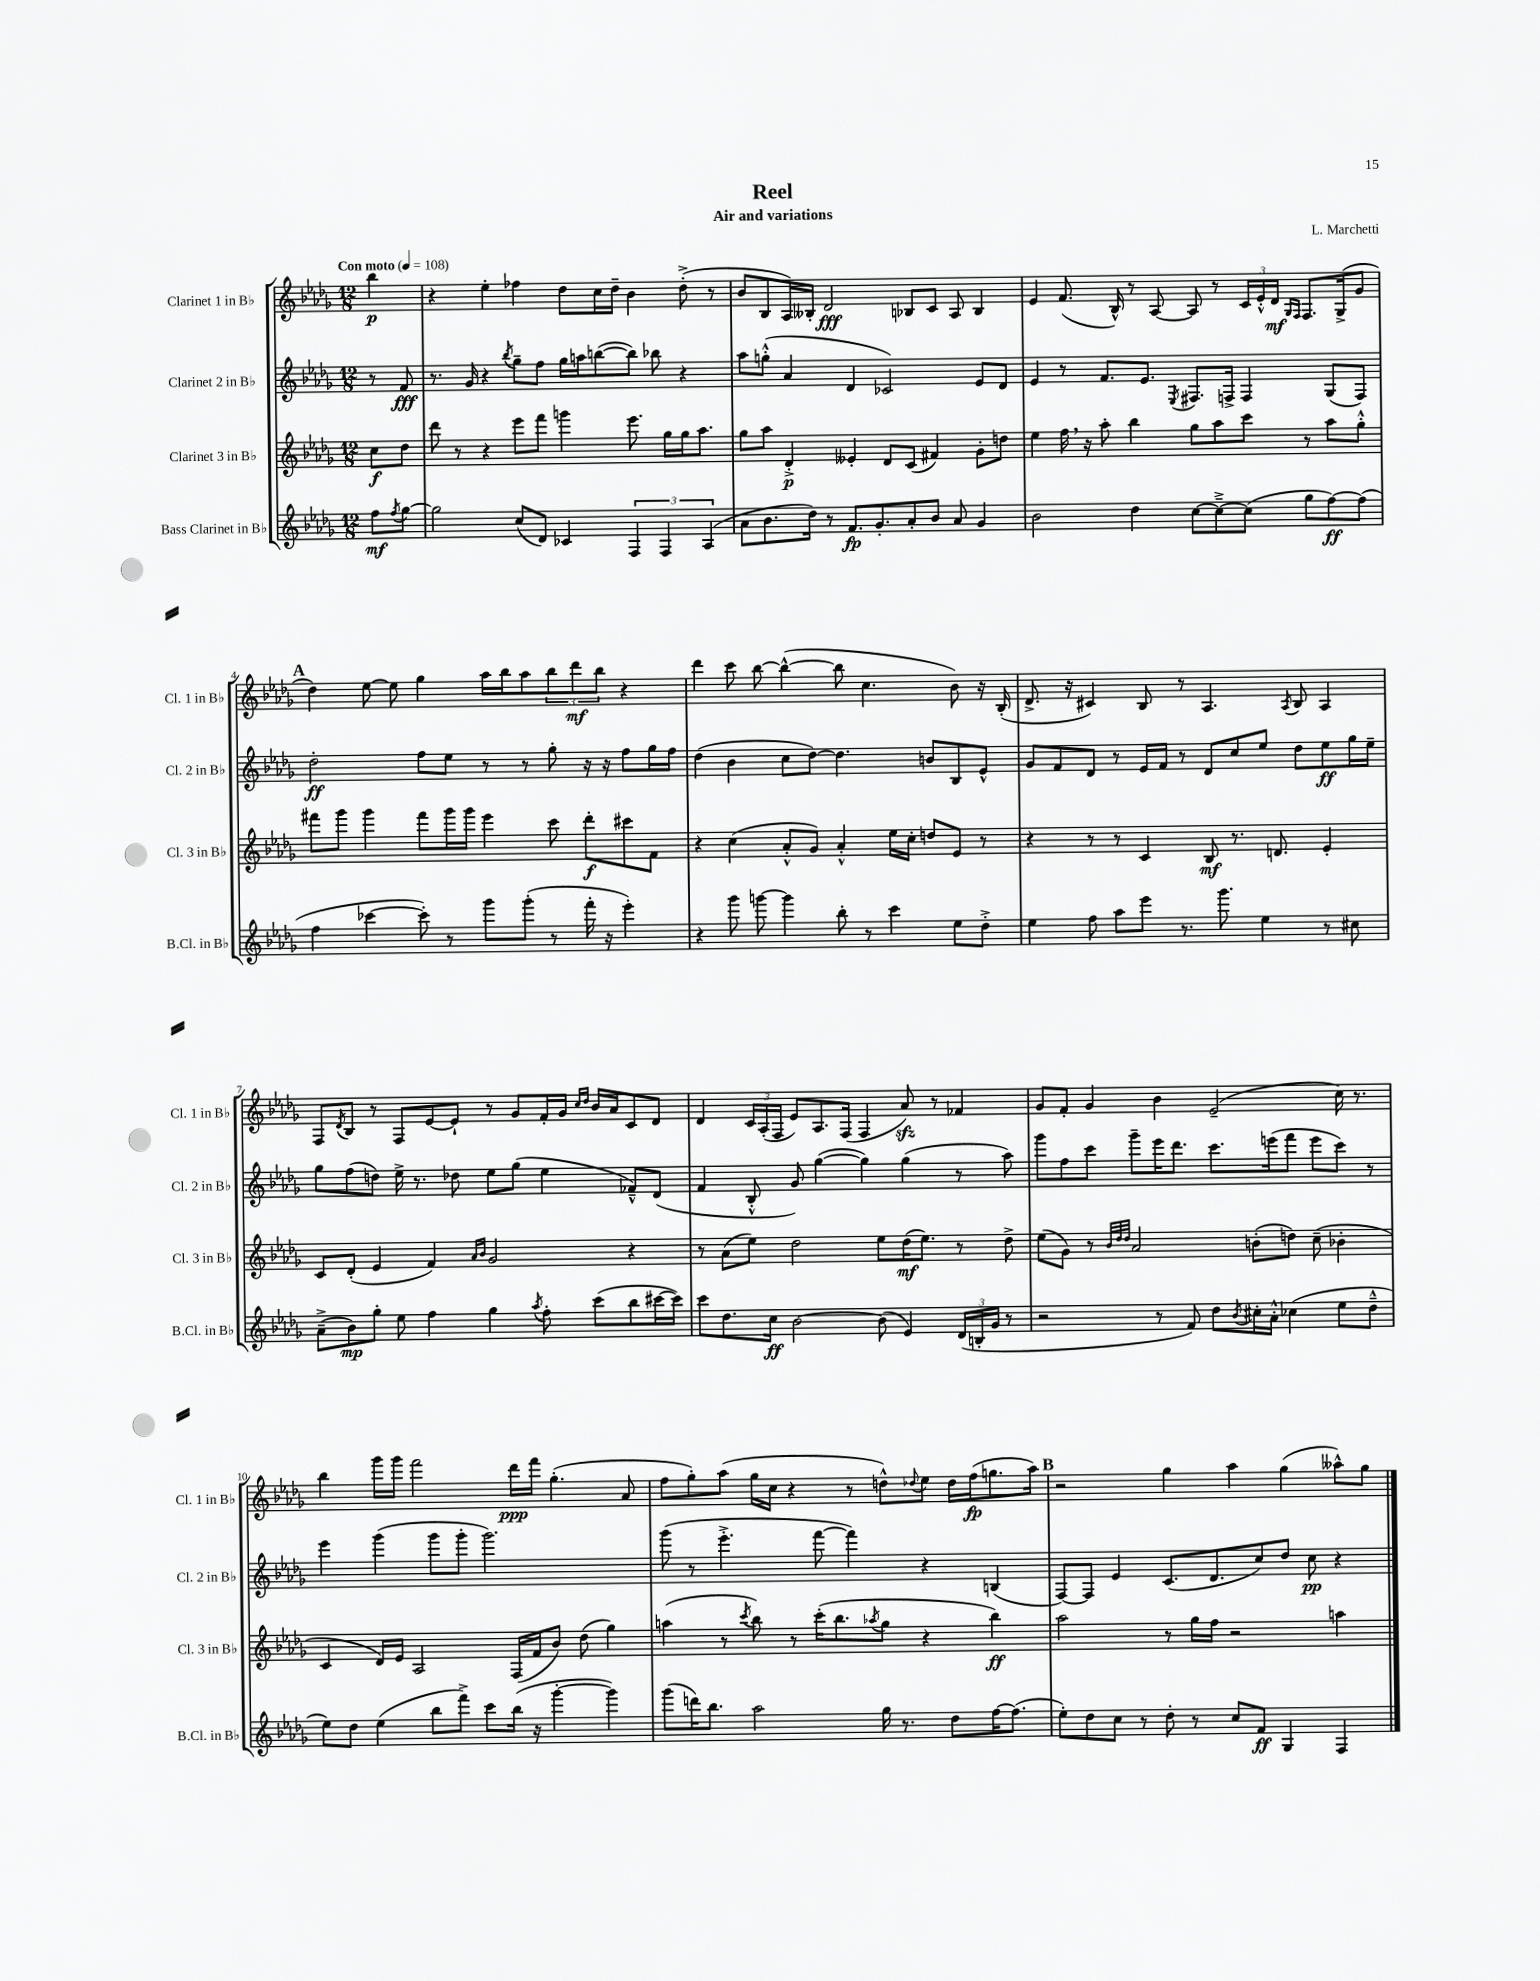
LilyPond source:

\header { title = "Reel" composer = "L. Marchetti" subtitle = "Air and variations" }
<<
\new StaffGroup <<
\new Staff = "s0" \with { instrumentName = "Clarinet 1 in Bb" shortInstrumentName = "Cl. 1 in Bb" } {
    \clef treble \key des \major \numericTimeSignature \time 12/8 \partial 4 \tempo "Con moto" 4 = 108
    bes''4\p |
    r4 ees''4-. fes''4 des''8 c''16 des''16-- bes'4 des''8-.->( r8 |
    bes'8 bes8 aes16) beses16-. des'2\fff bes8 c'8 aes8 bes4 |
    ees'4 f'8.( bes16-^) r8 aes8~ aes8 r8 \tuplet 3/2 { c'16 ees'16-.-^ des'16\mf } \grace { ges16 f16 } f8. ges16->( ges'8 |
    \mark \markup { \bold "A" } des''4) ees''8~ ees''8 ges''4 aes''16 bes''16 aes''8 \tuplet 3/2 { bes''8 des'''8\mf bes''8 } r4 |
    des'''4 c'''8 bes''8~ bes''4~-^( bes''8 c''4. bes'8) r16 bes16-.( |
    des'8.-> r16 cis'4) bes8 r8 aes4. \acciaccatura { aes8 } bes8 aes4 |
    f8 \acciaccatura { des'8 } bes8 r8 f8 ees'8~ ees'8-! r8 ges'8 f'16-. ges'16 \grace { c''16 des''16 } bes'16 aes'16 c'8 des'8 |
    des'4 \tuplet 3/2 { c'16 aes16-.( f16 } ees'8) aes8. f16( f4 aes'8\sfz) r8 fes'4 |
    ges'8 f'8-. ges'4 bes'4 ees'2--( c''16) r8. |
    bes''4 ges'''16 ges'''16 f'''2 des'''16\ppp f'''16 ges''4.-.( aes'8 |
    f''8 ges''8-.) aes''8( ges''16 c''16 r4 r8 d''8-^) \appoggiatura { des''8 } ees''8 des''16 f''16\fp( g''8. aes''16) |
    \mark \markup { \bold "B" } r2 ges''4 aes''4 ges''4( aeses''8-^) ges''8 \bar "|." |
}
\new Staff = "s1" \with { instrumentName = "Clarinet 2 in Bb" shortInstrumentName = "Cl. 2 in Bb" } {
    \clef treble \key des \major \numericTimeSignature \time 12/8 \partial 4
    r8 f'8\fff |
    r8. ges'16 r4 \acciaccatura { bes''8 } ges''8-- f''8 ges''16 a''16 b''8~( b''8) bes''8 r4 |
    aes''8 g''8-.-^( aes'4 des'4 ces'2) ees'8 des'8 |
    ees'4 r8 f'8. ees'8. \acciaccatura { ees8 } fis8. f16-> f4 ges8( f8) |
    \mark \markup { \bold "A" } des''2-.\ff f''8 ees''8 r8 r8 ges''8-. r16 r16 f''8 ges''16 f''16 |
    des''4( bes'4 c''8 des''8~) des''4. b'8 bes8 ees'8-^ |
    ges'8 f'8 des'8 r8 ees'16 f'16 r8 des'8 c''8 ees''8 des''8 ees''8\ff ges''16 ees''16-- |
    ges''8 f''8( d''8) ees''16-> r8. des''8 ees''8 ges''8( ees''4 fes'8---^) des'8( |
    f'4 bes8-.-^ ges'8) ges''4~( ges''4) ges''4( r8 aes''8) |
    ges'''8 f''8 c'''8 ges'''8-- ees'''16 des'''8. c'''8. e'''16( f'''8 e'''8 c'''8) r8 |
    ees'''4 ges'''4( ges'''8 ges'''8-. ges'''2.) |
    ges'''8( r8 ees'''4.-.-> f'''8~ f'''4) r4 b4( |
    \mark \markup { \bold "B" } f8~) f8 ees'4 c'8.( des'8. c''8) des''8 c''8\pp r4 \bar "|." |
}
\new Staff = "s2" \with { instrumentName = "Clarinet 3 in Bb" shortInstrumentName = "Cl. 3 in Bb" } {
    \clef treble \key des \major \numericTimeSignature \time 12/8 \partial 4
    c''8\f des''8 |
    des'''8 r8 r4 ees'''8 f'''8 g'''4 ees'''8. ges''16 ges''16 aes''8. |
    ges''8 aes''8 des'4-.->\p eeses'4-. des'8 c'8( fis'4) ges'8-. d''8 |
    ees''4 f''16 \breathe r16 aes''8-. bes''4 ges''8 aes''8 c'''8 r8 aes''8 ges''8-.-^ |
    \mark \markup { \bold "A" } fis'''8 ges'''8 ges'''4 fis'''8 ges'''16 ges'''16 ees'''4 c'''8 des'''8-.\f cis'''8 f'8 |
    r4 c''4( aes'8-.-^ ges'8) aes'4-.-^ ees''16 c''16-. d''8 ees'8 r8 |
    r4 r8 r8 c'4 bes8\mf r8. d'8. ees'4-. |
    c'8 des'8-.( ees'4 f'4) \grace { aes'16 bes'16 } ges'2 r4 |
    r8 aes'8( ees''8) des''2 ees''8 des''16\mf( ees''8.) r8 des''8-> |
    ees''8( ges'8) r8 \grace { bes'32 des''32 des''32 } aes'2 b'8-.( d''8) c''8--( bes'4-. |
    c'4 des'16) ees'16 aes2 f16( f'16 bes'8) des''8( ges''4) |
    a''4( r8 \acciaccatura { c'''8 } bes''8) r8 c'''16-.( bes''8. \acciaccatura { aes''8 } ges''8 r4 bes''4\ff) |
    \mark \markup { \bold "B" } aes''2 r8 ges''16 f''16 r2 a''4 \bar "|." |
}
\new Staff = "s3" \with { instrumentName = "Bass Clarinet in Bb" shortInstrumentName = "B.Cl. in Bb" } {
    \clef treble \key des \major \numericTimeSignature \time 12/8 \partial 4
    f''8\mf \acciaccatura { f''8 } ges''8~ |
    ges''2 c''8( des'8) ces'4 \tuplet 3/2 { f4 f4 aes4( } |
    aes'8 bes'8. des''16) r8 f'8.\fp ges'8.-. aes'8-. bes'8 aes'8 ges'4 |
    bes'2 des''4 c''8~ c''8~---> c''8( ges''8 f''8~\ff) f''8( |
    \mark \markup { \bold "A" } f''4 ces'''4~ ces'''8-.) r8 ges'''8 ges'''8-.( r8 f'''16-. r16 ees'''4-.) |
    r4 ges'''8 g'''8~ g'''4 bes''8-. r8 c'''4 ees''8 des''8-.-> |
    ees''4 f''8 aes''8 ees'''8 r8. ges'''8. ees''4 r8 cis''8 |
    aes'8--->( bes'8\mp) ges''8-. ees''8 f''4 ges''4 \acciaccatura { aes''8 } f''8-. c'''8( bes''8 cis'''16~ cis'''16) |
    c'''8 des''8. c''16\ff bes'2~ bes'8( ees'4) \tuplet 3/2 { des'16( b16-. ges'16 } r8 |
    r2 r8 f'8) des''8 \acciaccatura { bes'8 } cis''16-. aes'16-.-^ ces''4( ees''8 des''8---^ |
    ees''8) des''8 ees''4( bes''8 f'''8->) c'''8 bes''16( r16 ges'''4~-. ges'''4) |
    ges'''8( d'''16) bes''8. aes''2 ges''16 r8. des''8 f''16~ f''8.( |
    \mark \markup { \bold "B" } ees''8-.) des''8 c''8 r8 des''8-. r8 c''8 f'8\ff ges4 f4 \bar "|." |
}
>>
>>
